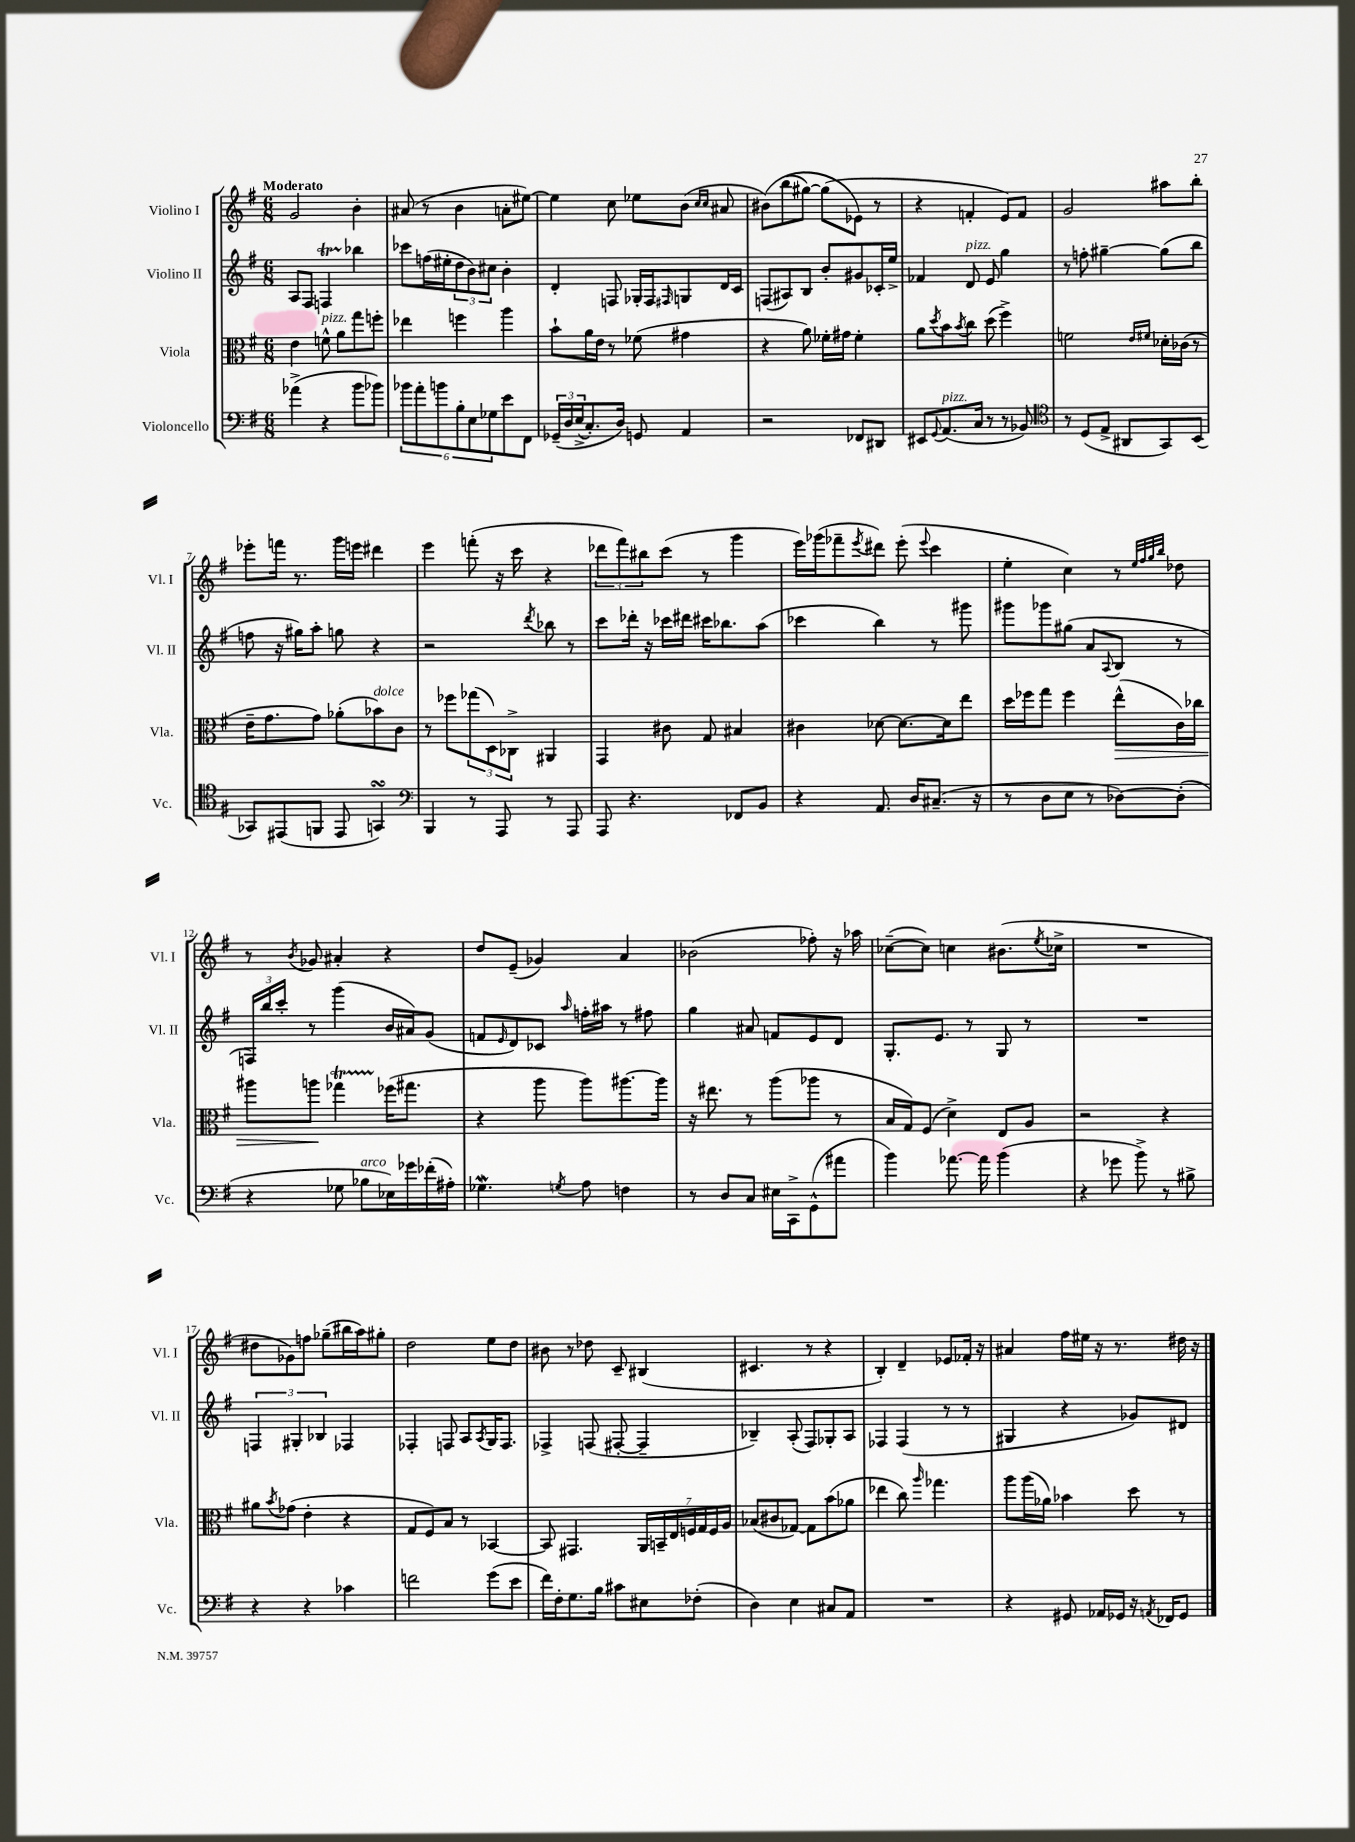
<<
\new StaffGroup <<
\new Staff = "s0" \with { instrumentName = "Violino I" shortInstrumentName = "Vl. I" } {
    \clef treble \key g \major \numericTimeSignature \time 6/8 \tempo "Moderato"
    g'2 b'4-. |
    ais'8( r8 b'4 a'8-. eis''8~) |
    eis''4 c''8 ees''8 b'8( \grace { c''16 c''16 } ais'8 |
    bis'8)\( b''8( gis''8~) gis''8( ees'8\) r8 |
    r4 f'4-. e'8) f'8 |
    g'2 ais''8 b''8-. |
    ees'''8-. f'''16 r8. g'''16 e'''16 dis'''4 |
    e'''4 f'''8-.( r16 c'''16 r4 |
    \tuplet 3/2 { des'''8 fis'''8) bis''8 } c'''8( r8 g'''4 |
    e'''16) ges'''16( fes'''8-- \acciaccatura { e'''8 } dis'''8) e'''8-.( \appoggiatura { e'''8 } c'''4 |
    e''4-. c''4) r8 \grace { e''32 fis''32 g''32 b''32 } des''8 |
    r8 \acciaccatura { b'8 } ges'8 ais'4-. r4 |
    d''8 e'8--( ges'4) a'4 |
    bes'2( fes''8-.) r16 aes''16 |
    ces''8~--( ces''8) c''4 bis'8.( \acciaccatura { e''8 } ces''16-> |
    R2. |
    dis''8 ges'8) f''8 ges''8--( bis''16 a''16) gis''8-. |
    d''2 e''8 d''8 |
    bis'8 r8 des''8 c'8-- bis4( |
    cis'4. r8 r4 |
    b4-.) d'4-- ees'8 fes'16-. r16 |
    ais'4 fis''16 eis''16 r16 r8. dis''16 r16 \bar "|." |
}
\new Staff = "s1" \with { instrumentName = "Violino II" shortInstrumentName = "Vl. II" } {
    \clef treble \key g \major \numericTimeSignature \time 6/8
    a8 fis8 f4\startTrillSpan bes''4\stopTrillSpan |
    ces'''8 f''16( eis''16-. \tuplet 3/2 { d''8 b'8) cis''8 } b'4-. |
    d'4-. f8 ges16-. f16 \grace { fis16 } g8 d'16 c'16 |
    f8( ais8) b8 b'8-. gis'8 ces'16-. e''16-> |
    fes'4 d'8^\markup { \italic "pizz." } e'8 g''4 |
    r8 f''8-. gis''4~-- gis''8( b''8 |
    f''8 r16 gis''16) a''8-. g''8 r4 |
    r2 \acciaccatura { d'''8 } bes''8 r8 |
    c'''8 des'''16-. r16 ces'''16 dis'''16 cis'''16 bes''8. a''8( |
    ces'''4 b''4) r8 gis'''8 |
    gis'''8 ges'''8 gis''8( a'8 \appoggiatura { a8 } b8 r8 |
    \tuplet 3/2 { f16) b''16 c'''16-. } r8 g'''4( b'16 ais'16) g'8( |
    f'8 \grace { e'16 } d'8) ces'8 \grace { a''16 } f''16-. ais''16 r8 fis''8 |
    g''4 ais'8 f'8 e'8 d'8 |
    g8.-. e'8. r8 g8 r8 |
    R2. |
    \tuplet 3/2 { f4 gis4-. bes4 } fes4 |
    fes4-. f8 a8 \acciaccatura { a8 } g16 f8. |
    fes4-> f8( fis8~-. fis4-- |
    bes4--) a8-.( fis8) ges8-. a8 |
    fes4 fes4( r8 r8 |
    gis4 r4 ges'8) dis'8 \bar "|." |
}
\new Staff = "s2" \with { instrumentName = "Viola" shortInstrumentName = "Vla." } {
    \clef alto \key g \major \numericTimeSignature \time 6/8
    e'4 f'8-^^\markup { \italic "pizz." } a'8 g''8 f''8-. |
    ees''4 f''4 a''4 |
    b'8-! a'16 e'16 r8 fes'8( gis'4 |
    r4 a'8) fes'16-. gis'16 fes'4-. |
    a'8 \acciaccatura { d''8 } b'8 \acciaccatura { b'8 } c''8 d''8( fis''4->) |
    f'2 \grace { e'16 fis'16 } des'16-. ces'16( r8 |
    e'16-- g'8. g'8) aes'8-.( bes'8^\markup { \italic "dolce" }) c'8 |
    r8 fes''8 \tuplet 3/2 { ges''8( d8) ces8-> } ais,4 |
    g,4 cis'8 g8 bis4 |
    cis'4 des'8~ des'8.~ des'16 e''8 |
    d''16 fes''16 g''8 fes''4 e''8-^\>( c'16) ces''16 |
    ais''8 a''8\! ges''4\startTrillSpan fes''16\stopTrillSpan( gis''8. |
    r4 a''8 a''8) ais''8.~ ais''16 |
    r16 eis''8. r8 a''8( aes''8 r8 |
    b16 g16) fis8( d'4->) e8 a8 |
    r2 r4 |
    ais'8 \acciaccatura { b'8 } ges'8( e'4-. r4 |
    g8 fis8) b8 r8 bes,4~ |
    bes,8 gis,4. \tuplet 7/4 { a,16 b,16-- e16 f16 g16 f16 a16 } |
    bes8( cis'8 ges8~) ges8 b'8( aes'8 |
    ees''4 c''8) \grace { a''16 } ges''4. |
    a''8 a''16( aes'16) bes'4 d''8 r8 \bar "|." |
}
\new Staff = "s3" \with { instrumentName = "Violoncello" shortInstrumentName = "Vc." } {
    \clef bass \key g \major \numericTimeSignature \time 6/8
    aes'4->( r4 b'8 bes'8) |
    \tuplet 6/4 { bes'8 a'8-. b'8 b8-. e8 ges8 } e'8 fis,8 |
    \tuplet 3/2 { ges,16--\( d16 e16->( } c8.-.) d16\) g,8 a,4 |
    r2 fes,8 dis,8 |
    eis,8 \appoggiatura { g,8 } a,8.^\markup { \italic "pizz." }( c16 r8 r8 bes,8) |
    \clef tenor r8 d8( e8-> ais,8 g,8) b,8( |
    ges,8) eis,8( f,8 eis,8 g,4\turn) |
    \clef bass b,,4 r8 a,,8 r8 a,,8 |
    a,,8 r4. fes,8 b,8 |
    r4 a,8. d16 cis8.--( r16 |
    r8 d8 e8 r8 des8~) des8-.( |
    r4 ges8 bes8^\markup { \italic "arco" } ees16) ges'16 fes'16-.( ais16-.) |
    ges4.\mordent \acciaccatura { g8 } a8 f4 |
    r8 d8 c8 eis16 c,16-> g,8-^( ais'8 |
    b'4) aes'8.~ aes'16 b'4( |
    r4 ges'8 b'8->) r8 bis8-> |
    r4 r4 ces'4 |
    f'2 g'8( e'8 |
    fis'16) fis16-. g8. b16 cis'8 eis8 fes8-.( |
    d4) e4 cis8 a,8 |
    R2. |
    r4 gis,8 aes,16 ges,16 r16 \acciaccatura { a,8 } fes,16 ges,8 \bar "|." |
}
>>
>>
